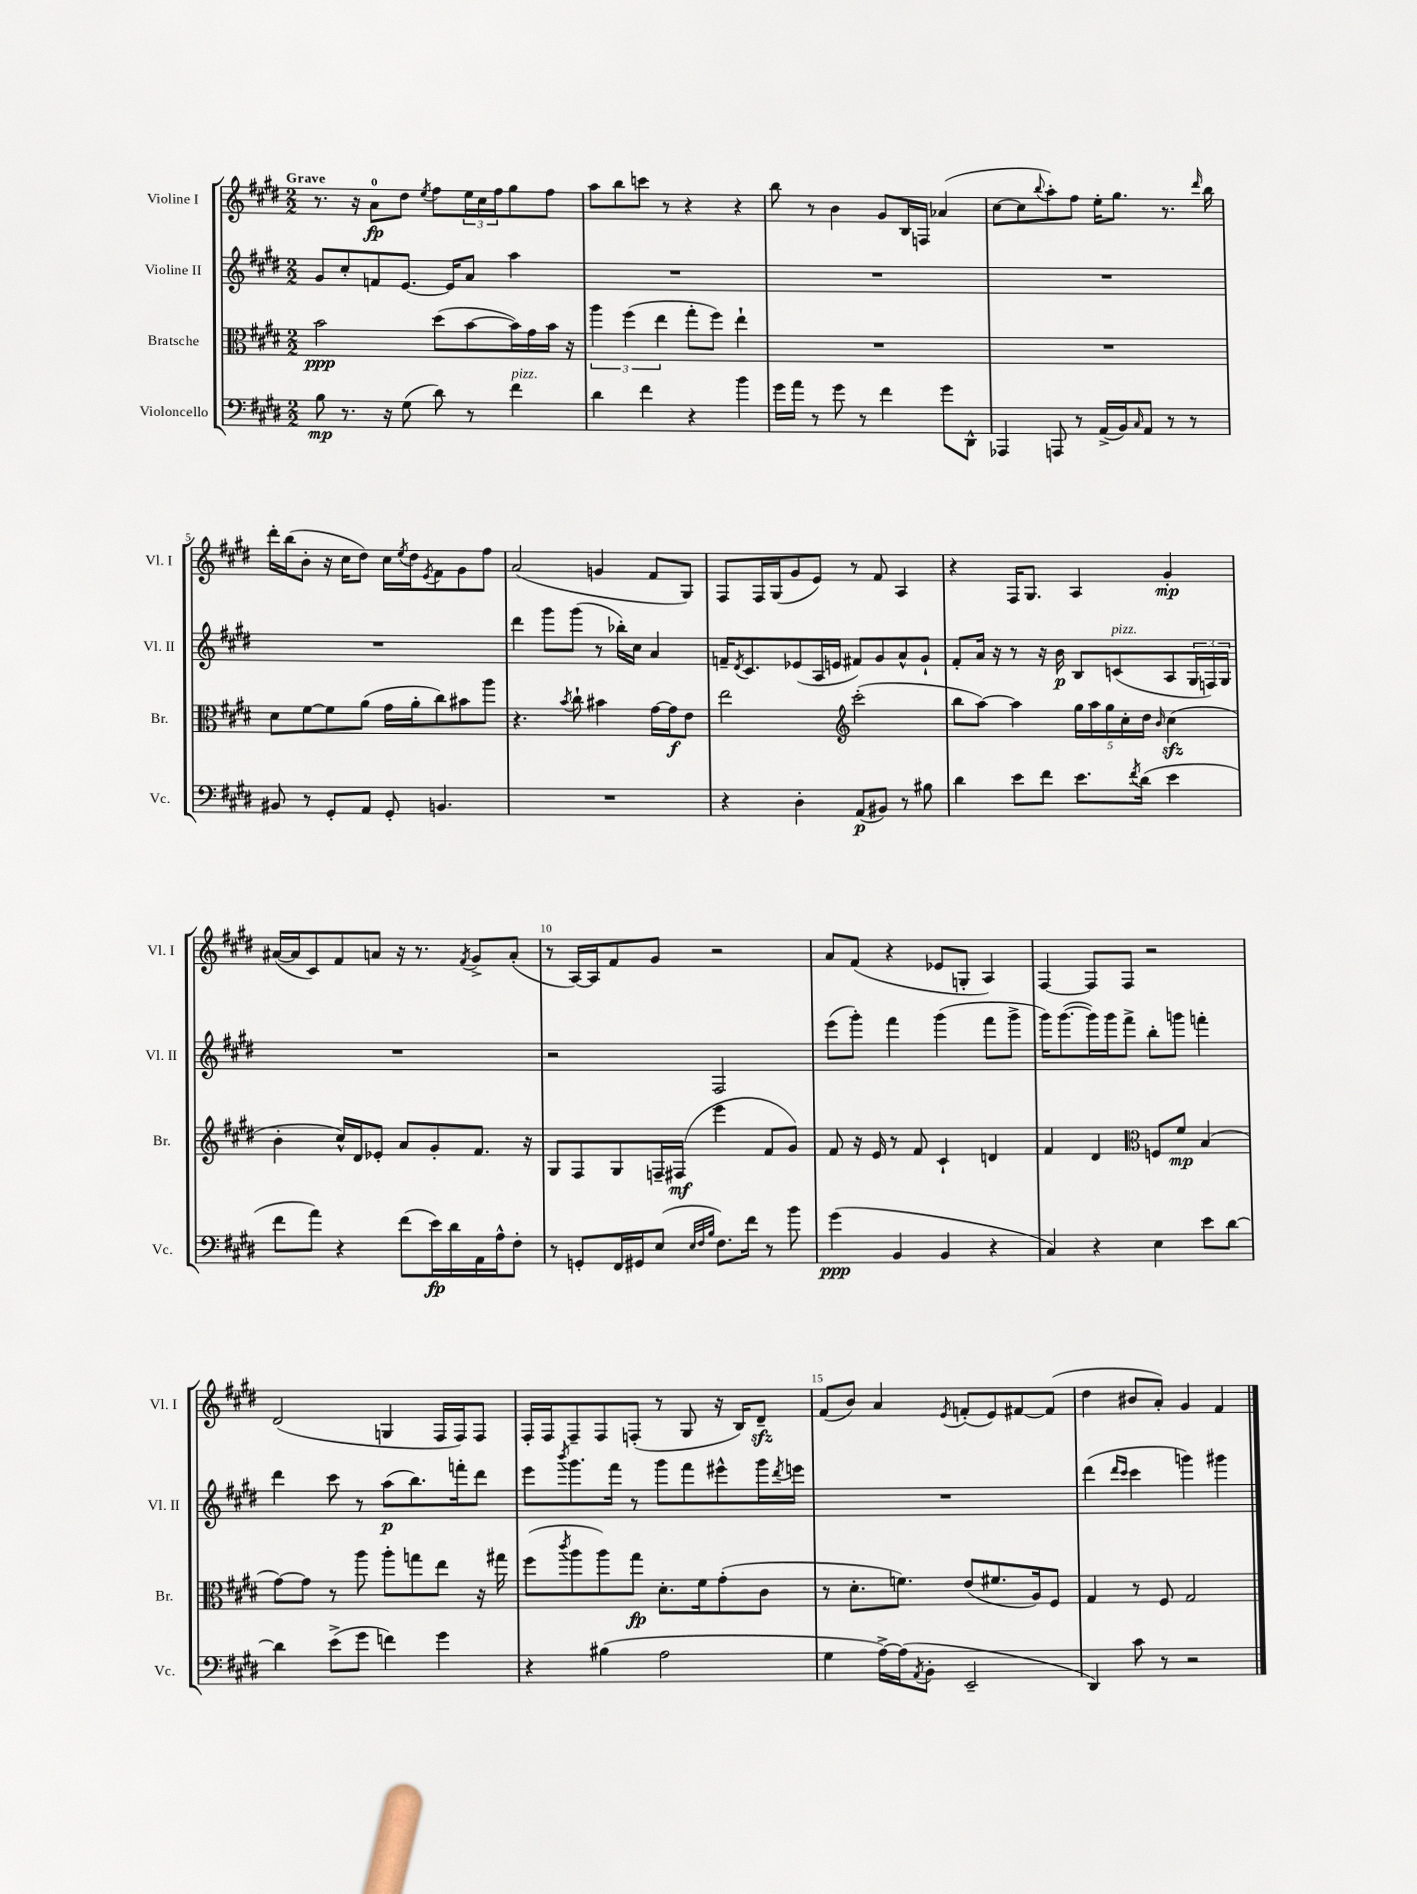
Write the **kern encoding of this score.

**kern	**kern	**kern	**kern
*staff4	*staff3	*staff2	*staff1
*clefF4	*clefC3	*clefG2	*clefG2
*k[f#c#g#d#]	*k[f#c#g#d#]	*k[f#c#g#d#]	*k[f#c#g#d#]
*M2/2	*M2/2	*M2/2	*M2/2
8B\	2b\	8g#/L	8.r
8.r	.	8cc#'/	.
.	.	.	16r
.	.	8f/	8a\L
16r	.	.	.
(8G#\	.	[8.e/J	8dd#\J
.	.	.	8qee/
8d#\)	(8dd#\L	.	8ff#\L
.	.	16e/]LK	.
8r	[8b\	8a/J	24ee\L
.	.	.	24cc#\
.	.	.	24ff#\J
4f#\	16b\]L)	4aa\	8gg#\
.	16g#\	.	.
.	16b\JJ	.	8ff#\J
.	16r	.	.
=	=	=	=
4d#\	6aa\	1r	8aa\L
.	.	.	8bb\
.	(6ff#\	.	.
4f#\	.	.	8ccc\J
.	6ee\	.	.
.	.	.	8r
4r	8gg#'\L	.	4r
.	8ff#\J)	.	.
4b\	4ee`\	.	4r
=	=	=	=
16g#\LL	1r	1r	8bb\
16a\JJ	.	.	.
8r	.	.	8r
8g#\	.	.	4b\
8r	.	.	.
4f#\	.	.	8g#/L
.	.	.	16B/L
.	.	.	16F/JJ
8g#\L	.	.	(4a-/
8DD#^^\J	.	.	.
=	=	=	=
4AAA-/	1r	1r	[8cc#\L
.	.	.	8cc#\]
.	.	.	8qqbb/
8AAA/	.	.	8aa'\)
8r	.	.	8ff#\J
(16AA^/LL	.	.	16ee'\LK
16BB/J)	.	.	8.gg#\J
16qqC#/	.	.	.
8AA/J	.	.	.
8r	.	.	8.r
8r	.	.	.
.	.	.	16qqddd#/
.	.	.	16bb\
=	=	=	=
8BB#/	8d#\L	1r	16ddd#'\LL
.	.	.	(16bb\J
8r	[8f#\	.	8b'\J
8GG#'/L	8f#\]	.	16r
.	.	.	16cc#\LK
8AA/J	(8a\J	.	8dd#\J)
8GG#'/	16g#\LL	.	16cc#\LL
.	.	.	8qee/
.	16a'\J	.	16dd#\J
.	.	.	8qe/
4.BB/	8cc#\)	.	8f#\
.	8b#\	.	8g#\
.	8aa\J	.	8ff#\J
=	=	=	=
1r	4.r	4ddd#\	(2a/
.	.	8ggg#\L	.
.	8qb/	.	.
.	8cc#`\	(8ggg#\J	.
.	4b#\	8r	4g/
.	.	16bb-'\LL)	.
.	.	16cc#\JJ	.
.	[16g#\LL	4a/	8f#/L
.	16g#\]J	.	.
.	8e\J	.	8G#/J)
=	=	=	=
4r	2ee\	16f~/LK	8F#/L
.	.	8qd#/	.
.	.	8.c#/	.
.	.	.	16F#/L
.	.	.	(16G#/J
4D#'\	.	(8e-/	8g#/
.	.	16A/L	8e/J)
.	.	16e/JJ	.
*	*clefG2	*	*
(8AA/L	(2ccc#'\	8f#/L)	8r
8BB#/J)	.	8g#/	8f#/
8r	.	8a^^/	4A/
8B#\	.	8g#`/J	.
=	=	=	=
4d#\	8bb\L	8f#'/L	4r
.	[8aa\J)	16a/Jk	.
.	.	16r	.
8e\L	4aa\]	8r	16F#/LK
.	.	.	8.G#/J
8f#\J	.	16r	.
.	.	16b\	.
8.e\L	20gg#\LL	8B/L	4A/
.	20aa\	.	.
.	20gg#\	.	.
.	.	(8c/	.
.	20cc#'\	.	.
8qf#/	.	.	.
(16d#\Jk	.	.	.
.	20dd#\JJ	.	.
.	16qqb/	.	.
4e\	(4cc#\	8A/	4g#'/
.	.	24G#/L	.
.	.	24F/)	.
.	.	24G#/JJ	.
=	=	=	=
8f#\L	4b'\	1r	([16a#/LL
.	.	.	16a#/]J
8a\J)	.	.	8c#/)
4r	16cc#^^/LL)	.	8f#/
.	16d#/J	.	.
.	8e-'/J	.	8a/J
(8f#\L	8a/L	.	16r
.	.	.	8.r
16e\L)	8g#'/	.	.
16d#\	.	.	.
.	.	.	8qf#/
16AA\	8.f#/J	.	8g#^/L
16A^^\J	.	.	.
8F#'\J	.	.	(8a'/J
.	16r	.	.
=	=	=	=
8r	8G#/L	2r	8r
8GG'/L	8F#/	.	[16A/LL)
.	.	.	16A/]J
16FF#/L	8G#/	.	8f#/
16GG#/J	.	.	.
(8E/J	16F~/L	.	8g#/J
.	(16F#/JJ	.	.
32qqE/LLL	.	.	.
32qqF#/	.	.	.
32qqB/JJJ	.	.	.
8.F#\L)	4eee\	2F#/	2r
16f#\Jk	.	.	.
8r	8f#/L	.	.
8b\	8g#/J)	.	.
=	=	=	=
(4g#\	8f#/	(8eee\L	8a/L
.	16r	8ggg#'\J)	(8f#/J
.	16e/	.	.
4BB/	8r	4fff#\	4r
.	8f#/	.	.
4BB/	4c#`/	(4ggg#\	8e-/L
.	.	.	8G'/J
4r	4d/	8fff#\L	4A/)
.	.	8ggg#^\J	.
=	=	=	=
4C#/)	4f#/	16ggg#\LK)	[4F#/
.	.	([8.ggg#\	.
4r	4d#/	16ggg#\]L)	8F#/]L
.	.	16ggg#\J	.
.	.	8fff#^\J	8F#/J
*	*clefC3	*	*
4E\	8F/L	8bb'\L	2r
.	8f#/J	8ggg\J	.
8e\L	(4B/	4fff'\	.
[8d#\J	.	.	.
=	=	=	=
4d#\]	[8g#\L)	4ddd#\	(2d#/
.	8g#\]J	.	.
(8e^\L	8r	8ccc#\	.
8g#\J	8aa\	8r	.
4f\)	8aa'\L	(8aa\L	4G/
.	8gg\	8.bb\)	.
4g#\	8ee\J	.	16F#/LL
.	.	16fff'\k	16F#/J)
.	16r	8ddd#\J	8F#/J
.	16gg#\	.	.
=	=	=	=
4r	(8ff#\L	8eee\L	16F#'/LL
.	.	.	16F#/J
.	8qccc#/	8qbbb/	.
.	8aa\	8.ggg#\	8F#~/
(4B#\	8aa\)	.	8F#/
.	.	16fff#\Jk	.
.	8gg#\J	8r	(8F'/J
2A\	8.d#'\L	8ggg#\L	8r
.	.	8fff#\	8G#/
.	16f#\k	.	.
.	(8g#'\	8eee#^^\	16r
.	.	.	16B/LK)
.	8c#\J	16ggg#\L	8d#~/J
.	.	8qddd#/	.
.	.	16eee\JJ	.
=	=	=	=
4G#\	8r	1r	(8f#/L
.	8.d#'\L	.	8b/J)
[16A^\LL)	.	.	4a/
(16A\]J	8.f\J)	.	.
8qAA/	.	.	.
8BB'\J	.	.	.
.	.	.	8qe/
2EE~/	(8e/L	.	(8f'/L
.	8.f#/	.	8e/)
.	.	.	[8f#/
.	16A/k)	.	.
.	8F#/J	.	(8f#/]J
=	=	=	=
4DD#/)	4G#/	(4ddd#\	4dd#\
.	.	16qqddd#/LL	.
.	.	16qqccc#/JJ	.
8c#\	8r	4ccc#\	8b#/L
8r	8F#/	.	8a'/J)
2r	2G#/	4ggg\)	4g#/
.	.	4ggg#\	4f#/
==	==	==	==
*-	*-	*-	*-
